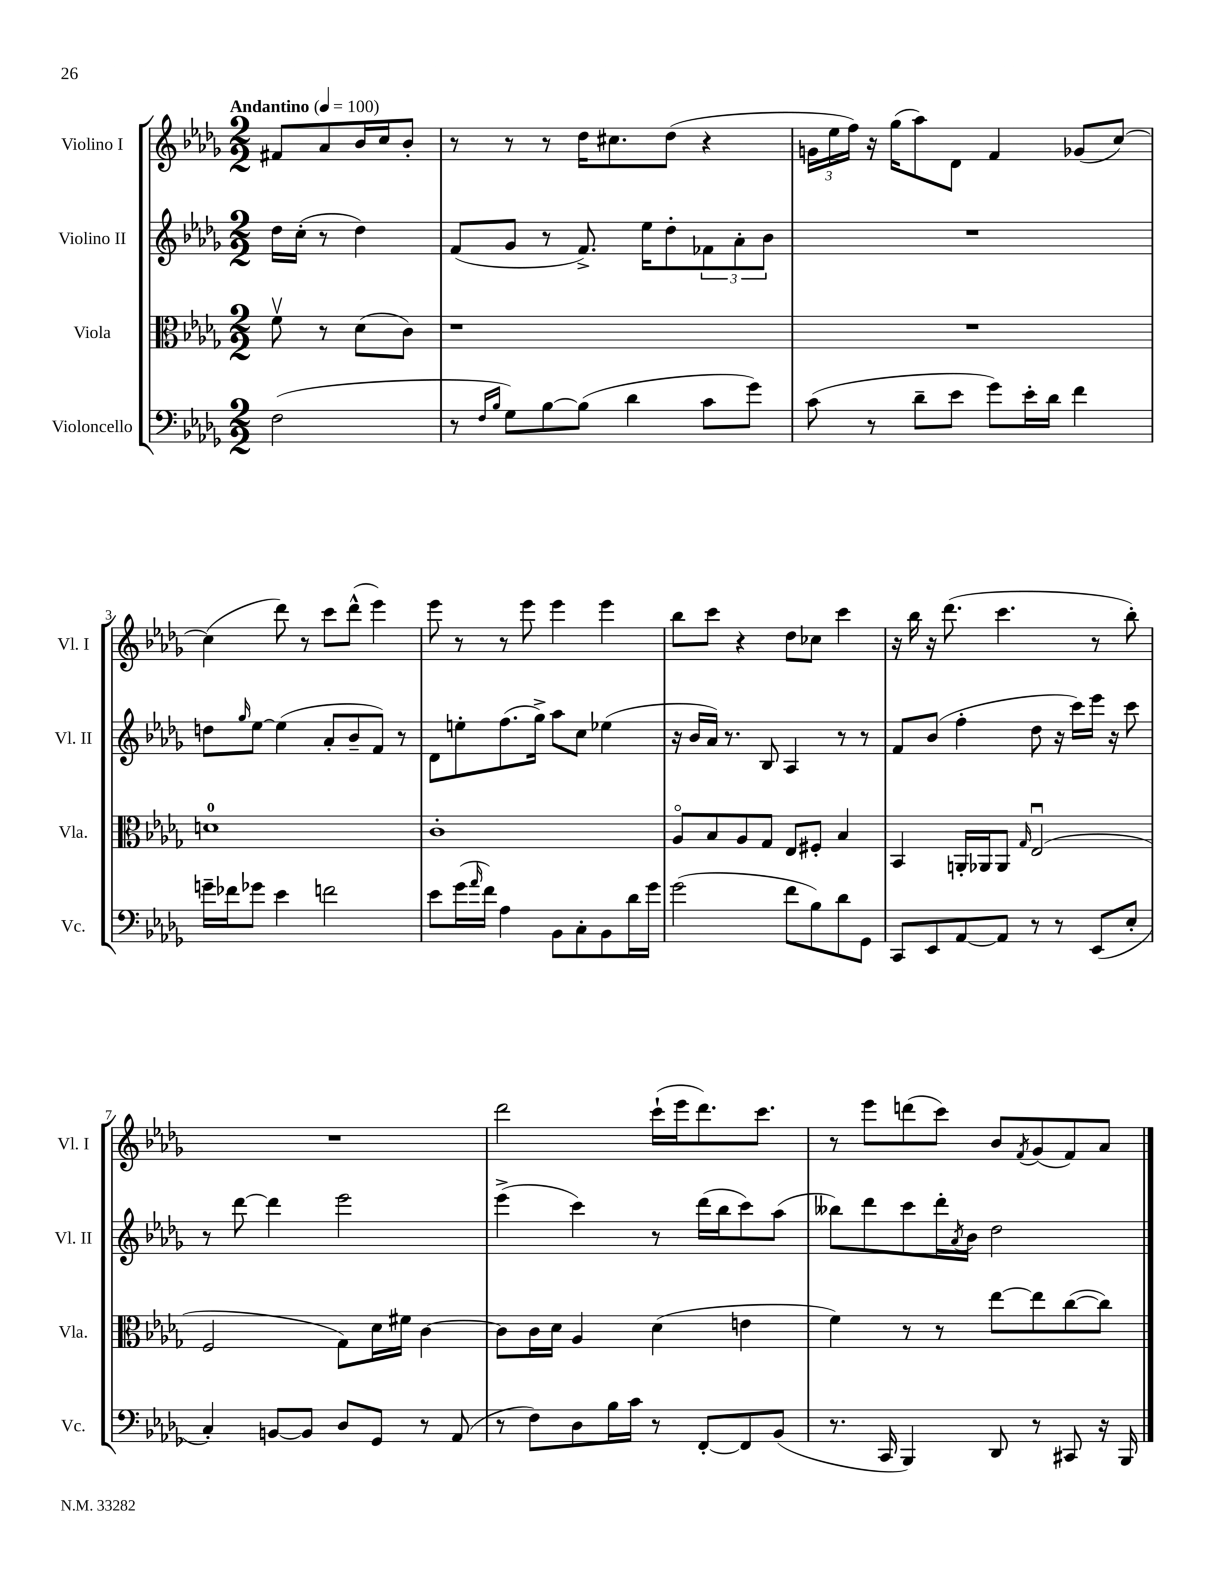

**kern	**kern	**kern	**kern
*part4	*part3	*part2	*part1
*staff4	*staff3	*staff2	*staff1
*I"Violoncello	*I"Viola	*I"Violino II	*I"Violino I
*I'Vc.	*I'Vla.	*I'Vl. II	*I'Vl. I
*clefF4	*clefC3	*clefG2	*clefG2
*k[b-e-a-d-g-]	*k[b-e-a-d-g-]	*k[b-e-a-d-g-]	*k[b-e-a-d-g-]
*M2/2	*M2/2	*M2/2	*M2/2
*MM100	*MM100	*MM100	*MM100
=	=	=	=
!	!	!	!LO:TX:a:B:t=Andantino
(2F\	8fv\	16dd-\LL	8f#X/L
.	.	(16cc'\JJ	.
.	8r	8r	8a-/
.	(8d-\L	4dd-\)	16b-/L
.	.	.	16cc/J
.	8c\J)	.	8b-'/J
=1	=1	=1	=1
8r	1r	(8f/L	8r
16qqF/LL	.	.	.
16qqB-/JJ	.	.	.
8G-\L)	.	8g-/J	8r
[8B-\	.	8r	8r
(8B-\J]	.	8.f^/)	16dd-\KL
.	.	.	8.cc#X\
4d-\	.	.	.
.	.	16ee-\KL	.
.	.	8dd-'\	(8dd-\J
8c\L	.	12f-X\	4r
.	.	12a-'\	.
8g-\J)	.	.	.
.	.	12b-\J	.
=2	=2	=2	=2
(8c\	1r	1r	24gn\LL
.	.	.	24ee-\
.	.	.	24ff\JJ)
8r	.	.	16r
.	.	.	(16gg-\KL
8d-~\L	.	.	8aa-\)
8e-\J	.	.	8d-\J
8g-\L)	.	.	4f/
16e-'\L	.	.	.
16d-\JJ	.	.	.
4f\	.	.	(8g-X/L
.	.	.	[8cc/J)
!!LO:LB:g=z
=3	=3	=3	=3
16gn~\LL	1dn	8ddn\L	(4cc\]
16f-X\J	.	.	.
.	.	16qqgg-/	.
8g-X\J	.	[8ee-\J	.
4e-\	.	(4ee-\]	8ddd-\)
.	.	.	8r
2fn\	.	8a-'/L	8ccc\L
.	.	8b-~/	(8ddd-^^\J
.	.	8f/J)	4eee-\)
.	.	8r	.
=4	=4	=4	=4
8e-\L	1c'	8d-\L	8eee-\
(16g-\L	.	8een'\	8r
16qqa-/	.	.	.
16f\JJ)	.	.	.
4A-\	.	(8.ff\	8r
.	.	.	8eee-\
.	.	16gg-^\Jk)	.
8BB-\L	.	8aa-\L	4eee-\
8C'\	.	8cc\J	.
8BB-\	.	(4ee-X\	4eee-\
16d-\L	.	.	.
16g-\JJ	.	.	.
=5	=5	=5	=5
(2g-\	8A-/L	16r	8bb-\L
.	.	16b-/LL	.
.	8B-/	16a-/JJ)	8ccc\J
.	.	8.r	.
.	8A-/	.	4r
.	8G-/J	8B-/	.
8f\L	8E-/L	4A-/	8dd-\L
8B-\)	8F#X'/J	.	8cc-X\J
8d-\	4B-/	8r	4ccc\
8GG-\J	.	8r	.
=6	=6	=6	=6
8CC/L	4BB-/	8f/L	16r
.	.	.	16bb-\
8EE-/	.	(8b-/J	16r
.	.	.	(8.ddd-\
[8AA-/	16AAn'/LL	4ff'\	.
.	16AA-X/J	.	.
8AA-/J]	8AA-/J	.	4.ccc\
.	16qqG-/	.	.
8r	(2E-u/	8dd-\	.
8r	.	16r	.
.	.	16ccc\LL)	.
(8EE-/L	.	16eee-\JJ	8r
.	.	16r	.
8E-'/J	.	8ccc\	8bb-'\)
!!LO:LB:g=z
=7	=7	=7	=7
4C'/)	2F/	8r	1r
.	.	[8ddd-\	.
[8BBn/L	.	4ddd-\]	.
8BB/J]	.	.	.
8D-/L	8G-\L)	2eee-\	.
8GG-/J	16d-\L	.	.
.	16f#X\JJ	.	.
8r	[4c\	.	.
(8AA-/	.	.	.
=8	=8	=8	=8
8r	8c\L]	(4eee-^\	2ddd-\
8F\L)	16c\L	.	.
.	16d-\JJ	.	.
8D-\	4A-/	4ccc\)	.
16B-\L	.	.	.
16c\JJ	.	.	.
8r	(4d-\	8r	(16ccc`\LL
.	.	.	16eee-\J
[8FF'/L	.	(16ddd-\LL	8.ddd-\)
.	.	16bb-\J	.
8FF/]	4en\	8ccc\)	.
.	.	.	8.ccc\J
(8BB-/J	.	(8aa-\J	.
=9	=9	=9	=9
8.r	4f\)	8bb--X\L)	8r
.	.	8ddd-\	8eee-\L
16CC/	.	.	.
4BBB-/)	8r	8ccc\	(8dddn\
.	8r	16ddd-'\L	8ccc\J)
.	.	8qa-/	.
.	.	16b-\JJ	.
8DD-/	[8ee-\L	2dd-\	8b-/L
.	.	.	8qf/
8r	8ee-\]	.	(8g-/
8CC#X/	([8cc\	.	8f/)
16r	8cc\J])	.	8a-/J
16BBB-/	.	.	.
==	==	==	==
*-	*-	*-	*-
